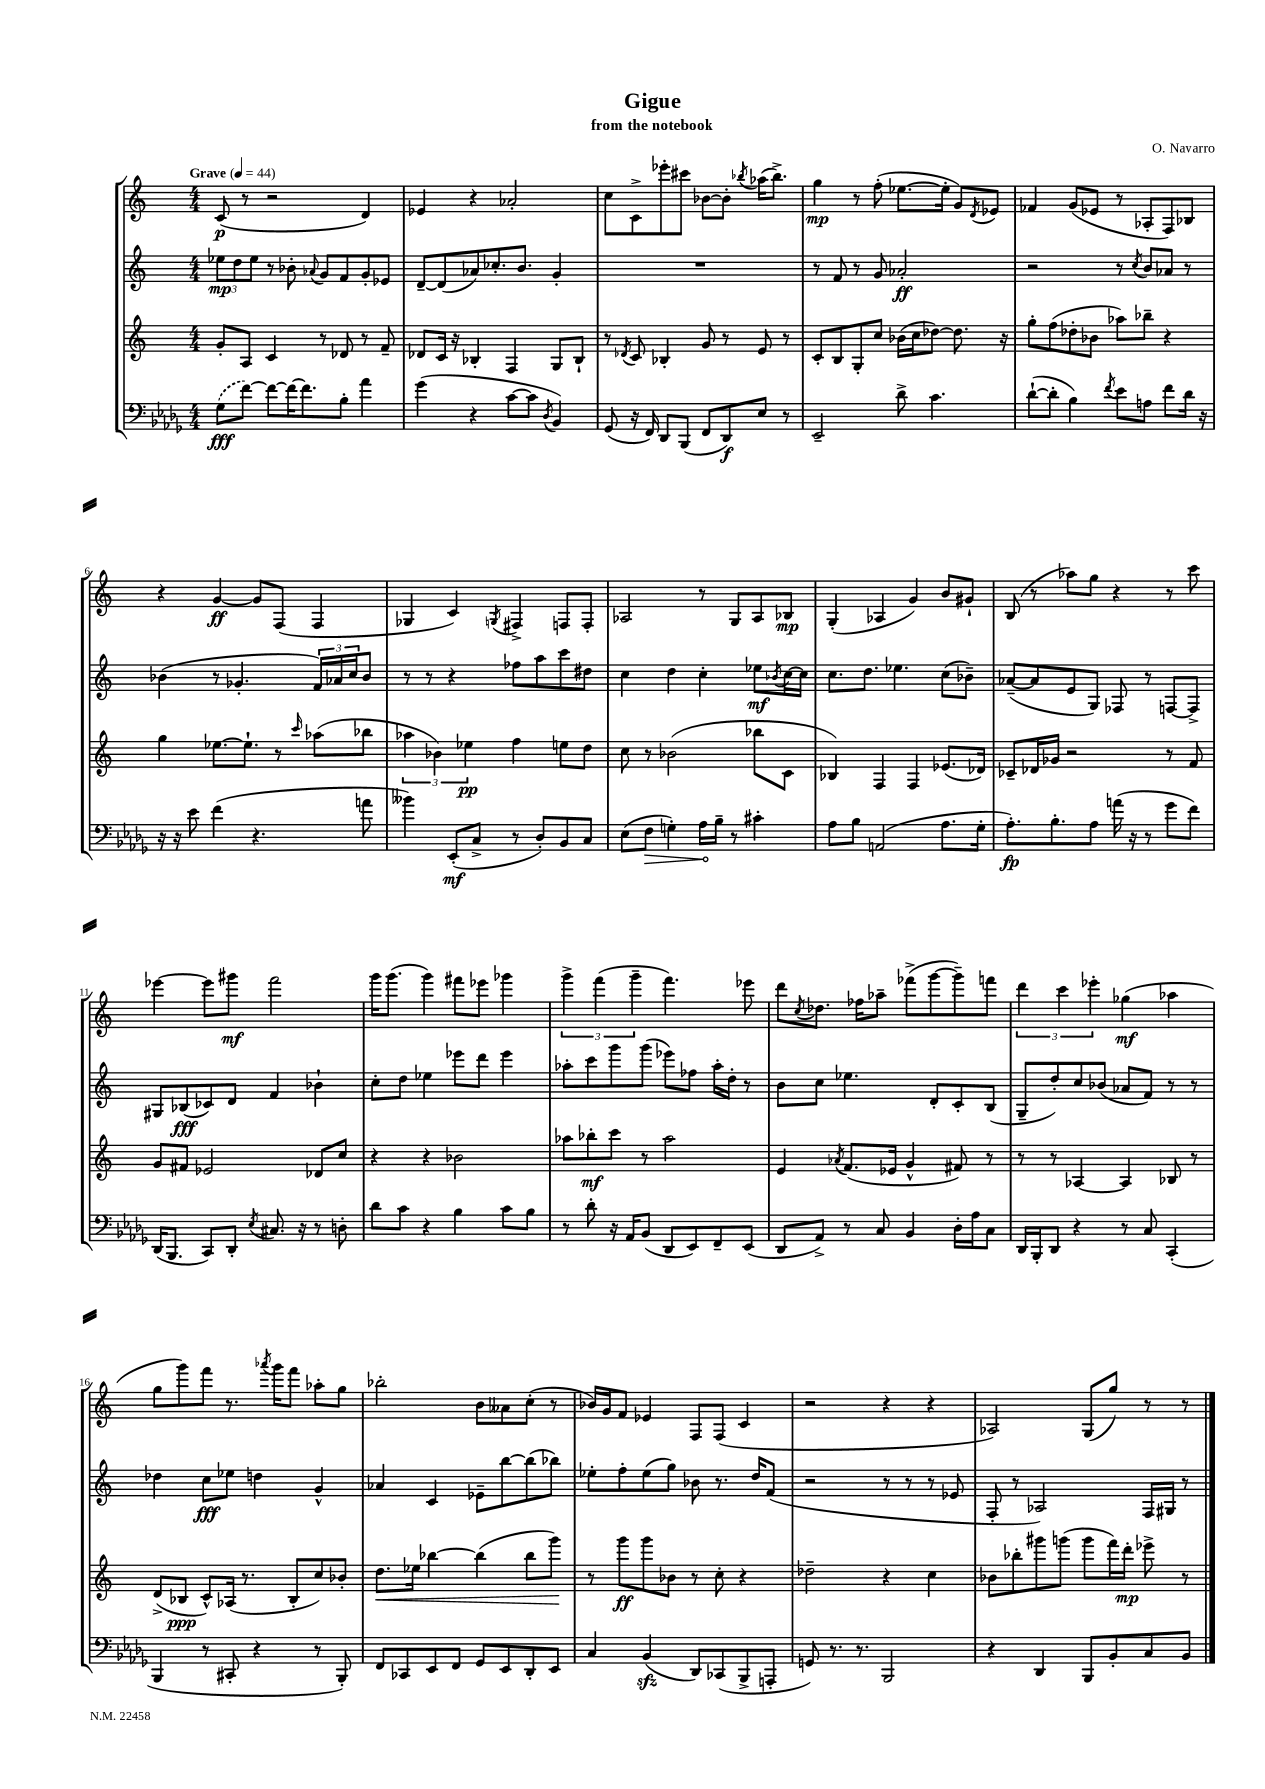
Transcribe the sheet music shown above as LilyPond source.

\header { title = "Gigue" composer = "O. Navarro" subtitle = "from the notebook" }
<<
\new StaffGroup <<
\new Staff = "s0" {
    \clef treble \key c \major \numericTimeSignature \time 4/4 \tempo "Grave" 4 = 44
    c'8\p( r8 r2 d'4) |
    ees'4 r4 aes'2-. |
    c''8 c'8-> ees'''8-. cis'''8 bes'8~ bes'8-. \acciaccatura { bes''8 } aes''16( bes''8.->) |
    g''4\mp r8 f''8-.( ees''8.~ ees''16-. g'8) \acciaccatura { d'8 } ees'8 |
    fes'4 g'8( ees'8 r8 aes8-. f8) bes8 |
    r4 g'4~\ff g'8 f8( f4 |
    ges4 c'4) \acciaccatura { g8 } fis4-> f8 f8-. |
    aes2 r8 g8 aes8 bes8\mp |
    g4-.( aes4 g'4) b'8 gis'8-! |
    b8( r8 aes''8) g''8 r4 r8 c'''8 |
    ees'''4~ ees'''8 gis'''8\mf f'''2 |
    g'''16 g'''8.( g'''4) fis'''8 ees'''8 ges'''4 |
    \tuplet 3/2 { g'''4-> f'''4( g'''4-- } f'''4.) ees'''8 |
    d'''8 \acciaccatura { c''8 } des''8. fes''16 aes''8-- fes'''8->( g'''8~ g'''8--) f'''8 |
    \tuplet 3/2 { d'''4 c'''4 ees'''4-. } ges''4\mf( aes''4 |
    g''8 g'''8) f'''8 r8. \acciaccatura { aes'''8 } g'''16 f'''8 aes''8-. g''8 |
    bes''2-. b'8 aeses'8 c''8-.( r8 |
    bes'16) g'16 f'8 ees'4 f8 f8( c'4 |
    r2 r4 r4 |
    aes2) g8( g''8) r8 r8 \bar "|." |
}
\new Staff = "s1" {
    \clef treble \key c \major \numericTimeSignature \time 4/4
    \tuplet 3/2 { ees''8\mp d''8 ees''8 } r8 bes'8-. \appoggiatura { aes'8 } g'8 f'8 g'8-. ees'8 |
    d'8~-- d'8( aes'8) ces''8.-. b'8. g'4-. |
    R1 |
    r8 f'8 r8 g'8 aes'2-.\ff |
    r2 r8 \acciaccatura { c''8 } b'8 aes'8 r8 |
    bes'4( r8 ges'4.-. \tuplet 3/2 { f'16) aes'16 c''16 } bes'8 |
    r8 r8 r4 fes''8 a''8 c'''8 dis''8 |
    c''4 d''4 c''4-. ees''8\mf \acciaccatura { bes'8 } c''16~ c''16 |
    c''8. d''8. ees''4. c''8( bes'8--) |
    aes'8~--( aes'8 e'8 g8) fes8 r8 f8~ f8-> |
    gis8 bes8\fff( ces'8) d'8 f'4 bes'4-! |
    c''8-. d''8 ees''4 ees'''8 d'''8 ees'''4 |
    aes''8-. c'''8 g'''8 g'''8( ees'''8) fes''8 aes''16-. d''16-. r8 |
    b'8 c''8 ees''4. d'8-. c'8-. b8( |
    g8-- d''8-.) c''8 bes'8( aes'8 f'8) r8 r8 |
    des''4 c''8\fff ees''8 d''4 g'4-^ |
    aes'4 c'4 ees'8-- b''8~ b''8( bes''8) |
    ees''8-. f''8-. ees''8( g''8) bes'8 r8. d''16 f'8( |
    r2 r8 r8 r8 ees'8 |
    f8-. r8 aes2) f16 gis16 r8 \bar "|." |
}
\new Staff = "s2" {
    \clef treble \key c \major \numericTimeSignature \time 4/4
    g'8-. a8 c'4 r8 des'8 r8 f'8-- |
    des'8 c'16 r16 bes4-. f4 g8 bes8-! |
    r8 \acciaccatura { des'8 } c'8 bes4-. g'8 r8 e'8 r8 |
    c'8-. b8 g8-. c''8 bes'16( c''16 des''8~) des''8. r16 |
    g''8-. f''8( des''8-. bes'8 aes''8) bes''8-- r4 |
    g''4 ees''8.~ ees''8.-! r8 \grace { c'''16 } aes''8( bes''8 |
    \tuplet 3/2 { aes''4 bes'4) ees''4\pp } f''4 e''8 d''8 |
    c''8 r8 bes'2( bes''8 c'8 |
    bes4) f4 f4 ees'8.( des'16) |
    ces'8-- des'16 ges'16 r2 r8 f'8 |
    g'8 fis'8 ees'2 des'8 c''8 |
    r4 r4 bes'2 |
    aes''8 bes''8-.\mf c'''8 r8 aes''2 |
    e'4 \acciaccatura { aes'8 } f'8.( ees'16 g'4-^ fis'8) r8 |
    r8 r8 aes4~ aes4 bes8 r8 |
    d'8->( bes8\ppp c'8-^) aes16( r8. bes8-. c''8) bes'8-. |
    d''8.\< ees''16 bes''4~ bes''4( bes''8 g'''8\!) |
    r8 g'''8\ff g'''8 bes'8 r8 c''8-. r4 |
    des''2-- r4 c''4 |
    bes'8 bes''8-. gis'''8 g'''8( g'''8 f'''16) d'''16-.\mp ees'''8-> r8 \bar "|." |
}
\new Staff = "s3" {
    \clef bass \key des \major \numericTimeSignature \time 4/4
    \once \slurDashed ges8\fff( f'8~) f'8~ f'16~ f'8. bes8-. aes'4 |
    ges'4( r4 c'8~ c'8 \acciaccatura { des8 } bes,4) |
    ges,8( r16 f,16) des,8 bes,,8( f,8 des,8\f) ees8 r8 |
    ees,2-- des'8-> c'4. |
    des'8~-!( des'8-. bes4) \acciaccatura { f'8 } ees'8 a8 f'8 des'16 r16 |
    r16 r16 ees'8 f'4( r4. a'8 |
    beses'4) ees,8-.\mf( c8-> r8 des8-.) bes,8 c8 |
    ees8( \once \override Hairpin.circled-tip = ##t f8\> g4-.) aes16\! bes16-- r8 cis'4-. |
    aes8 bes8 a,2( aes8. ges16-. |
    aes8.-.\fp) bes8.-. aes8 a'16( r16 r8 ges'8 f'8) |
    des,16( bes,,8. c,8) des,8-. \acciaccatura { ees8 } cis8. r16 r8 d8-. |
    des'8 c'8 r4 bes4 c'8 bes8 |
    r8 des'8-. r16 aes,16 bes,8( des,8 ees,8) f,8-- ees,8( |
    des,8 aes,8->) r8 c8 bes,4 des16-. aes16 c8 |
    des,16 bes,,16-. des,8 r4 r8 c8 c,4-.( |
    bes,,4 r8 cis,8-. r4 r8 bes,,8-.) |
    f,8 ces,8 ees,8 f,8 ges,8 ees,8 des,8-. ees,8 |
    c4 bes,4\sfz( des,8) ces,8( bes,,8-> a,,8-. |
    g,8) r8. r8. bes,,2 |
    r4 des,4 bes,,8 bes,8-. c8 bes,8 \bar "|." |
}
>>
>>
